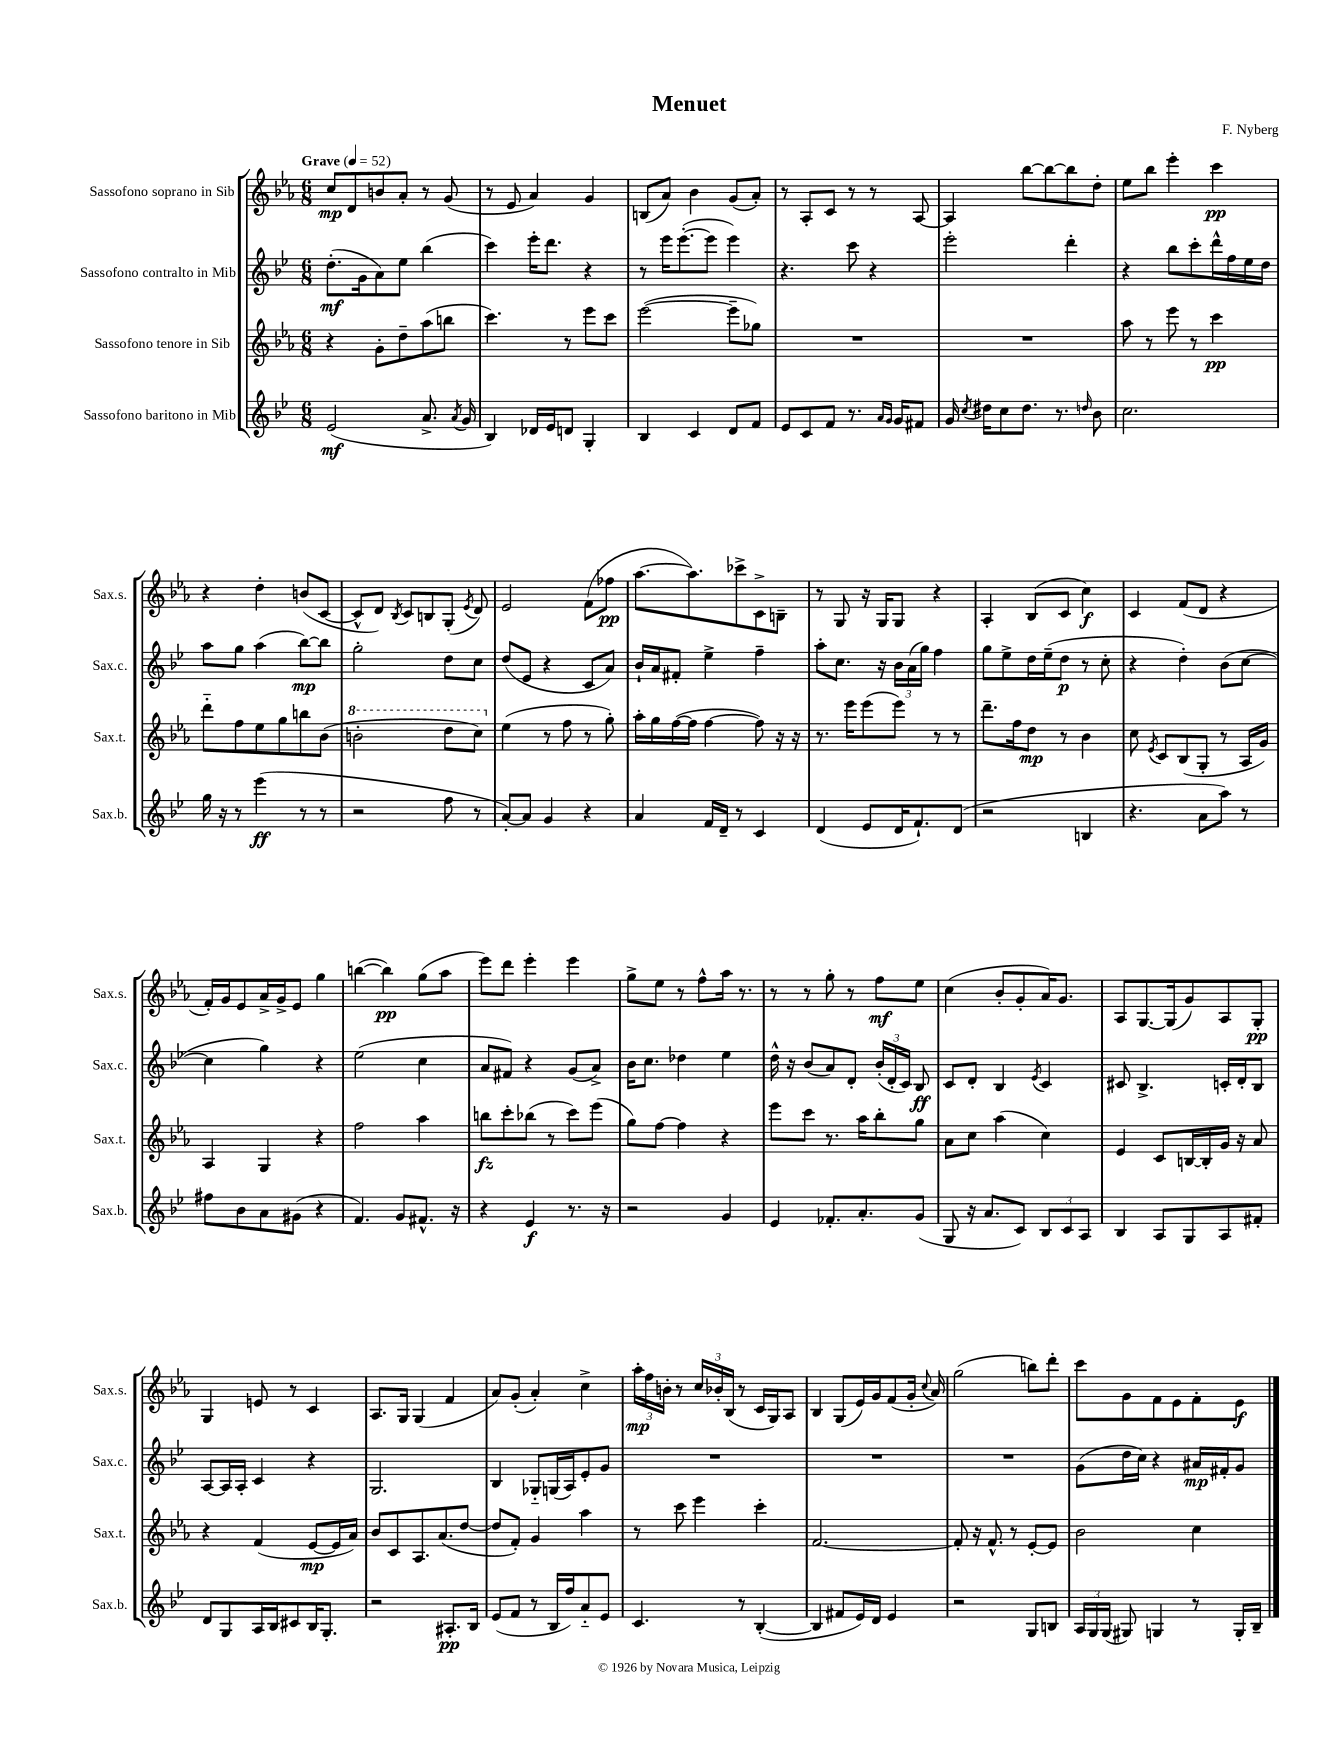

**kern	**dynam	**kern	**dynam	**kern	**dynam	**kern	**dynam
*part4	*part4	*part3	*part3	*part2	*part2	*part1	*part1
*staff4	*staff4	*staff3	*staff3	*staff2	*staff2	*staff1	*staff1
*I"Sassofono baritono in Mib	*	*I"Sassofono tenore in Sib	*	*I"Sassofono contralto in Mib	*	*I"Sassofono soprano in Sib	*
*I'Sax.b.	*	*I'Sax.t.	*	*I'Sax.c.	*	*I'Sax.s.	*
*clefG2	*	*clefG2	*	*clefG2	*	*clefG2	*
*k[b-e-]	*	*k[b-e-a-]	*	*k[b-e-]	*	*k[b-e-a-]	*
*M6/8	*	*M6/8	*	*M6/8	*	*M6/8	*
*MM52	*	*MM52	*	*MM52	*	*MM52	*
=1	=1	=1	=1	=1	=1	=1	=1
!	!	!	!	!	!	!LO:TX:a:B:t=Grave	!
(2e-/	mf	4r	.	(8.dd'\L	mf	8cc/L	mp
.	.	.	.	.	.	8d/	.
.	.	.	.	16g\k	.	.	.
.	.	8g'\L	.	8a\)	.	8bn/	.
.	.	8dd~\	.	8ee-\J	.	8a-'/J	.
8.a^/	.	(8aa-\	.	(4bb-\	.	8r	.
.	.	8bbn\J	.	.	.	(8g/	.
8qa/	.	.	.	.	.	.	.
16g/	.	.	.	.	.	.	.
=2	=2	=2	=2	=2	=2	=2	=2
4B-/)	.	4.ccc\)	.	4ccc\)	.	8r	.
.	.	.	.	.	.	8e-/	.
16d-X/LL	.	.	.	16eee-'\KL	.	4a-/)	.
16e-/J	.	.	.	8.ddd\J	.	.	.
8dn/J	.	8r	.	.	.	.	.
4G'/	.	8eee-\L	.	4r	.	4g/	.
.	.	8ccc\J	.	.	.	.	.
=3	=3	=3	=3	=3	=3	=3	=3
4B-/	.	([2eee-\	.	8r	.	(8Bn/L	.
.	.	.	.	16eee-\KL	.	8a-/J)	.
.	.	.	.	([8.eee-'\	.	.	.
4c/	.	.	.	.	.	4b-\	.
.	.	.	.	8eee-\J]	.	.	.
8d/L	.	8eee-~\L]	.	4eee-\)	.	(8g/L	.
8f/J	.	8gg-X\J)	.	.	.	8a-'/J)	.
=4	=4	=4	=4	=4	=4	=4	=4
8e-/L	.	2.r	.	4.r	.	8r	.
8c/	.	.	.	.	.	8A-'/L	.
8f/J	.	.	.	.	.	8c/J	.
8.r	.	.	.	8ccc\	.	8r	.
.	.	.	.	4r	.	8r	.
16qqa/LL	.	.	.	.	.	.	.
16qqg/JJ	.	.	.	.	.	.	.
16g/KL	.	.	.	.	.	.	.
8f#X/J	.	.	.	.	.	[8A-/	.
=5	=5	=5	=5	=5	=5	=5	=5
16g/	.	2.r	.	2eee-'\	.	4A-/]	.
8qcc/	.	.	.	.	.	.	.
16dd#X\KL	.	.	.	.	.	.	.
8cc\	.	.	.	.	.	.	.
8.dd#\J	.	.	.	.	.	[8bb-\L	.
.	.	.	.	.	.	8bb-\_	.
8.r	.	.	.	.	.	.	.
.	.	.	.	4ddd'\	.	8bb-\]	.
16qqddn/	.	.	.	.	.	.	.
8b-\	.	.	.	.	.	8dd'\J	.
=6	=6	=6	=6	=6	=6	=6	=6
2.cc\	.	8aa-\	.	4r	.	8ee-\L	.
.	.	8r	.	.	.	8bb-\J	.
.	.	8eee-\	.	8bb-\L	.	4eee-'\	.
.	.	8r	.	8ccc'\	.	.	.
.	.	4ccc\	pp	16ddd^^\L	.	4ccc\	pp
.	.	.	.	16ff\	.	.	.
.	.	.	.	16ee-\	.	.	.
.	.	.	.	16dd\JJ	.	.	.
!!LO:LB:g=z
=7	=7	=7	=7	=7	=7	=7	=7
16gg\	.	8ddd\L	.	8aa\L	.	4r	.
16r	.	.	.	.	.	.	.
8r	.	8ff\	.	8gg\J	.	.	.
(4eee-\	ff	8ee-\	.	(4aa\	.	4dd'\	.
.	.	8gg\	.	.	.	.	.
8r	.	8bbn\	.	[8bb-\L)	mp	(8bn/L	.
8r	.	(8b-\J	.	8bb-\J]	.	[8c/J	.
=8	=8	=8	=8	=8	=8	=8	=8
*	*	*8va	*	*	*	*	*
2r	.	2bbn'\	.	2gg'\	.	8c^^/L]	.
.	.	.	.	.	.	8d/J)	.
.	.	.	.	.	.	8qB-/	.
.	.	.	.	.	.	8c/L	.
.	.	.	.	.	.	8Bn/	.
8ff\	.	8ddd\L	.	8dd\L	.	(8G'/J	.
.	.	.	.	.	.	8qe-/	.
8r	.	8ccc\J)	.	8cc\J	.	8d/)	.
=9	=9	=9	=9	=9	=9	=9	=9
*	*	*X8va	*	*	*	*	*
[8a'/L)	.	(4ee-\	.	(8dd/L	.	2e-/	.
8a/J]	.	.	.	8e-/J	.	.	.
4g/	.	8r	.	4r	.	.	.
.	.	8ff\	.	.	.	.	.
4r	.	8r	.	8c/L	.	(8f\L	.
.	.	8gg'\)	.	8a/J)	.	8ff-X\J	pp
=10	=10	=10	=10	=10	=10	=10	=10
4a/	.	16aa-'\LL	.	16b-`/LL	.	[8.aa-\L	.
.	.	16gg\	.	16a/J	.	.	.
.	.	([16ff\	.	8f#X'/J	.	.	.
.	.	16ff\JJ]	.	.	.	8.aa-\])	.
16f/LL	.	[4ff\	.	4ee-^\	.	.	.
16d~/JJ	.	.	.	.	.	.	.
8r	.	.	.	.	.	8ccc-X^\	.
4c/	.	8ff\])	.	4ff~\	.	8c^\	.
.	.	16r	.	.	.	8Bn~\J	.
.	.	16r	.	.	.	.	.
=11	=11	=11	=11	=11	=11	=11	=11
(4d/	.	8.r	.	8aa'\L	.	8r	.
.	.	.	.	8.cc\J	.	8G/	.
.	.	16eee-\KL	.	.	.	.	.
8e-/L	.	(8eee-\	.	.	.	16r	.
.	.	.	.	16r	.	16G/KL	.
16d/K	.	8eee-\J)	.	24b-\LL	.	8G/J	.
.	.	.	.	(24a\	.	.	.
8.f`/)	.	.	.	.	.	.	.
.	.	.	.	24gg\JJ)	.	.	.
.	.	8r	.	4ff\	.	4r	.
(8d/J	.	8r	.	.	.	.	.
=12	=12	=12	=12	=12	=12	=12	=12
2r	.	8.ddd~\L	.	8gg\L	.	4A-'/	.
.	.	.	.	8ee-^\	.	.	.
.	.	16ff\k	.	.	.	.	.
.	.	8dd\J	mp	16dd\L	.	(8B-/L	.
.	.	.	.	(16ee-~\J	.	.	.
.	.	8r	.	8dd\J	p	8c/J	.
4Bn/	.	4b-\	.	8r	.	4cc\)	f
.	.	.	.	8cc'\	.	.	.
=13	=13	=13	=13	=13	=13	=13	=13
4.r	.	8cc\	.	4r	.	4c/	.
.	.	8qe-/	.	.	.	.	.
.	.	8c/L	.	.	.	.	.
.	.	(8B-/	.	4dd'\)	.	(8f/L	.
8a\L	.	8G'/J	.	.	.	8d/J	.
8aa\J)	.	8r	.	(8b-\L	.	4r	.
8r	.	16A-/LL	.	[8cc\J	.	.	.
.	.	16g/JJ)	.	.	.	.	.
!!LO:LB:g=z
=14	=14	=14	=14	=14	=14	=14	=14
8ff#X\L	.	4A-/	.	4cc\]	.	16f'/LL)	.
.	.	.	.	.	.	16g/J	.
8b-\	.	.	.	.	.	8e-/	.
8a\	.	4G/	.	4gg\)	.	16a-^/L	.
.	.	.	.	.	.	16g^/J	.
(8g#X\J	.	.	.	.	.	8e-/J	.
4r	.	4r	.	4r	.	4gg\	.
=15	=15	=15	=15	=15	=15	=15	=15
4.f/)	.	2ff\	.	(2ee-\	.	([4bbn\	.
.	.	.	.	.	.	4bb\])	pp
8g/L	.	.	.	.	.	.	.
8.f#X^^/J	.	4aa-\	.	4cc\	.	(8gg\L	.
.	.	.	.	.	.	8aa-\J	.
16r	.	.	.	.	.	.	.
=16	=16	=16	=16	=16	=16	=16	=16
4r	.	8bbn\L	fz	8a/L	.	8eee-\L)	.
.	.	8ccc'\	.	8f#X/J)	.	8ddd\J	.
4e-/	f	(8bb-X\J	.	4r	.	4eee-'\	.
.	.	8r	.	.	.	.	.
8.r	.	8ccc\L)	.	(8g/L	.	4eee-\	.
.	.	(8eee-\J	.	8a^/J)	.	.	.
16r	.	.	.	.	.	.	.
=17	=17	=17	=17	=17	=17	=17	=17
2r	.	8gg\L)	.	16b-\KL	.	8gg^\L	.
.	.	.	.	8.cc\J	.	.	.
.	.	[8ff\J	.	.	.	8ee-\J	.
.	.	4ff\]	.	4dd-X\	.	8r	.
.	.	.	.	.	.	8ff^^\L	.
4g/	.	4r	.	4ee-\	.	16aa-\Jk	.
.	.	.	.	.	.	8.r	.
=18	=18	=18	=18	=18	=18	=18	=18
4e-/	.	8eee-\L	.	16dd^^\	.	8r	.
.	.	.	.	16r	.	.	.
.	.	8ccc\J	.	(8b-/L	.	8r	.
8.f-X'/L	.	8.r	.	8a/)	.	8gg'\	.
.	.	.	.	8d'/J	.	8r	.
8.a'/	.	16aa-\KL	.	.	.	.	.
.	.	8bb-'\	.	(24b-'/LL	.	8ff\L	mf
.	.	.	.	24d'/	.	.	.
.	.	.	.	24c/JJ)	.	.	.
(8g/J	.	8gg\J	.	8B-/	ff	8ee-\J	.
=19	=19	=19	=19	=19	=19	=19	=19
8G/	.	8a-\L	.	8c/L	.	(4cc\	.
16r	.	8cc\J	.	8d'/J	.	.	.
8.a/L	.	.	.	.	.	.	.
.	.	(4aa-\	.	4B-/	.	8b-'/L	.
8c/J)	.	.	.	.	.	8g'/	.
.	.	.	.	8qe-/	.	.	.
12B-/L	.	4cc\)	.	4c/	.	16a-/K)	.
.	.	.	.	.	.	8.g/J	.
12c/	.	.	.	.	.	.	.
12A/J	.	.	.	.	.	.	.
=20	=20	=20	=20	=20	=20	=20	=20
4B-/	.	4e-/	.	8c#X/	.	8A-/L	.
.	.	.	.	4.B-^/	.	[8.G/	.
8A/L	.	8c/L	.	.	.	.	.
.	.	.	.	.	.	(16G/k]	.
8G/	.	[16Bn/L	.	.	.	8g/)	.
.	.	16B'/]	.	.	.	.	.
8A/	.	16g/JJ	.	16cn'/LL	.	8A-/	.
.	.	16r	.	16d'/J	.	.	.
8f#X'/J	.	8a-/	.	8B-/J	.	8G'/J	pp
!!LO:LB:g=z
=21	=21	=21	=21	=21	=21	=21	=21
8d/L	.	4r	.	[8A/L	.	4G/	.
8G/	.	.	.	16A/L]	.	.	.
.	.	.	.	16A'/JJ	.	.	.
16A/L	.	(4f/	.	4c/	.	8en/	.
16B-/J	.	.	.	.	.	.	.
8c#X/	.	.	.	.	.	8r	.
16B-/K	.	[8e-/L	mp	4r	.	4c/	.
8.G'/J	.	.	.	.	.	.	.
.	.	16e-/L]	.	.	.	.	.
.	.	16a-/JJ)	.	.	.	.	.
=22	=22	=22	=22	=22	=22	=22	=22
2r	.	8b-/L	.	2.G/	.	8.A-/L	.
.	.	8c/	.	.	.	.	.
.	.	.	.	.	.	16G/Jk	.
.	.	8.A-/	.	.	.	(4G/	.
.	.	(8.a-/	.	.	.	.	.
8.A#X'/L	pp	.	.	.	.	4f/	.
.	.	[8dd/J	.	.	.	.	.
16B-/Jk	.	.	.	.	.	.	.
=23	=23	=23	=23	=23	=23	=23	=23
(8e-/L	.	8dd/L]	.	4B-/	.	8a-/L)	.
8f/J	.	8f'/J)	.	.	.	(8g'/J	.
8r	.	4g/	.	8G-X/L	.	4a-'/)	.
16B-/LL	.	.	.	(16Gn/L	.	.	.
16ff/J)	.	.	.	16A/J)	.	.	.
8a/	.	4aa-\	.	8e-'/	.	4cc^\	.
8e-/J	.	.	.	8g/J	.	.	.
=24	=24	=24	=24	=24	=24	=24	=24
4.c/	.	8r	.	2.r	.	24aa-'\LL	mp
.	.	.	.	.	.	24ff\	.
.	.	.	.	.	.	24bn'\JJ	.
.	.	8ccc\	.	.	.	8r	.
.	.	4eee-\	.	.	.	24cc/LL	.
.	.	.	.	.	.	24b-X'/	.
.	.	.	.	.	.	(24B-/JJ	.
8r	.	.	.	.	.	8r	.
([4B-'/	.	4ccc'\	.	.	.	16c/LL	.
.	.	.	.	.	.	16G/J)	.
.	.	.	.	.	.	8A-/J	.
=25	=25	=25	=25	=25	=25	=25	=25
4B-/]	.	[2.f/	.	2.r	.	4B-/	.
8f#X/L	.	.	.	.	.	(8G/L	.
16e-/L)	.	.	.	.	.	16e-/L)	.
16d/JJ	.	.	.	.	.	16g/J	.
4e-/	.	.	.	.	.	(8f/	.
.	.	.	.	.	.	16g'/Jk	.
.	.	.	.	.	.	8qqcc/	.
.	.	.	.	.	.	16a-/)	.
=26	=26	=26	=26	=26	=26	=26	=26
2r	.	8f'/]	.	2.r	.	(2gg\	.
.	.	16r	.	.	.	.	.
.	.	8.f^^/	.	.	.	.	.
.	.	8r	.	.	.	.	.
8G/L	.	[8e-'/L	.	.	.	8bbn\L)	.
8Bn/J	.	8e-/J]	.	.	.	8ddd'\J	.
=27	=27	=27	=27	=27	=27	=27	=27
24A/LL	.	2b-\	.	(8g\L	.	8ccc\L	.
24G/	.	.	.	.	.	.	.
(24G/JJ	.	.	.	.	.	.	.
8G#X/)	.	.	.	16dd\L	.	8g\	.
.	.	.	.	16cc\JJ)	.	.	.
4Gn/	.	.	.	4r	.	8f\	.
.	.	.	.	.	.	8e-\	.
8r	.	4cc\	.	16a#X/LL	mp	8f'\	.
.	.	.	.	16f#X'/J	.	.	.
16G'/LL	.	.	.	8g/J	.	8e-\J	f
16B-~/JJ	.	.	.	.	.	.	.
==	==	==	==	==	==	==	==
*-	*-	*-	*-	*-	*-	*-	*-
